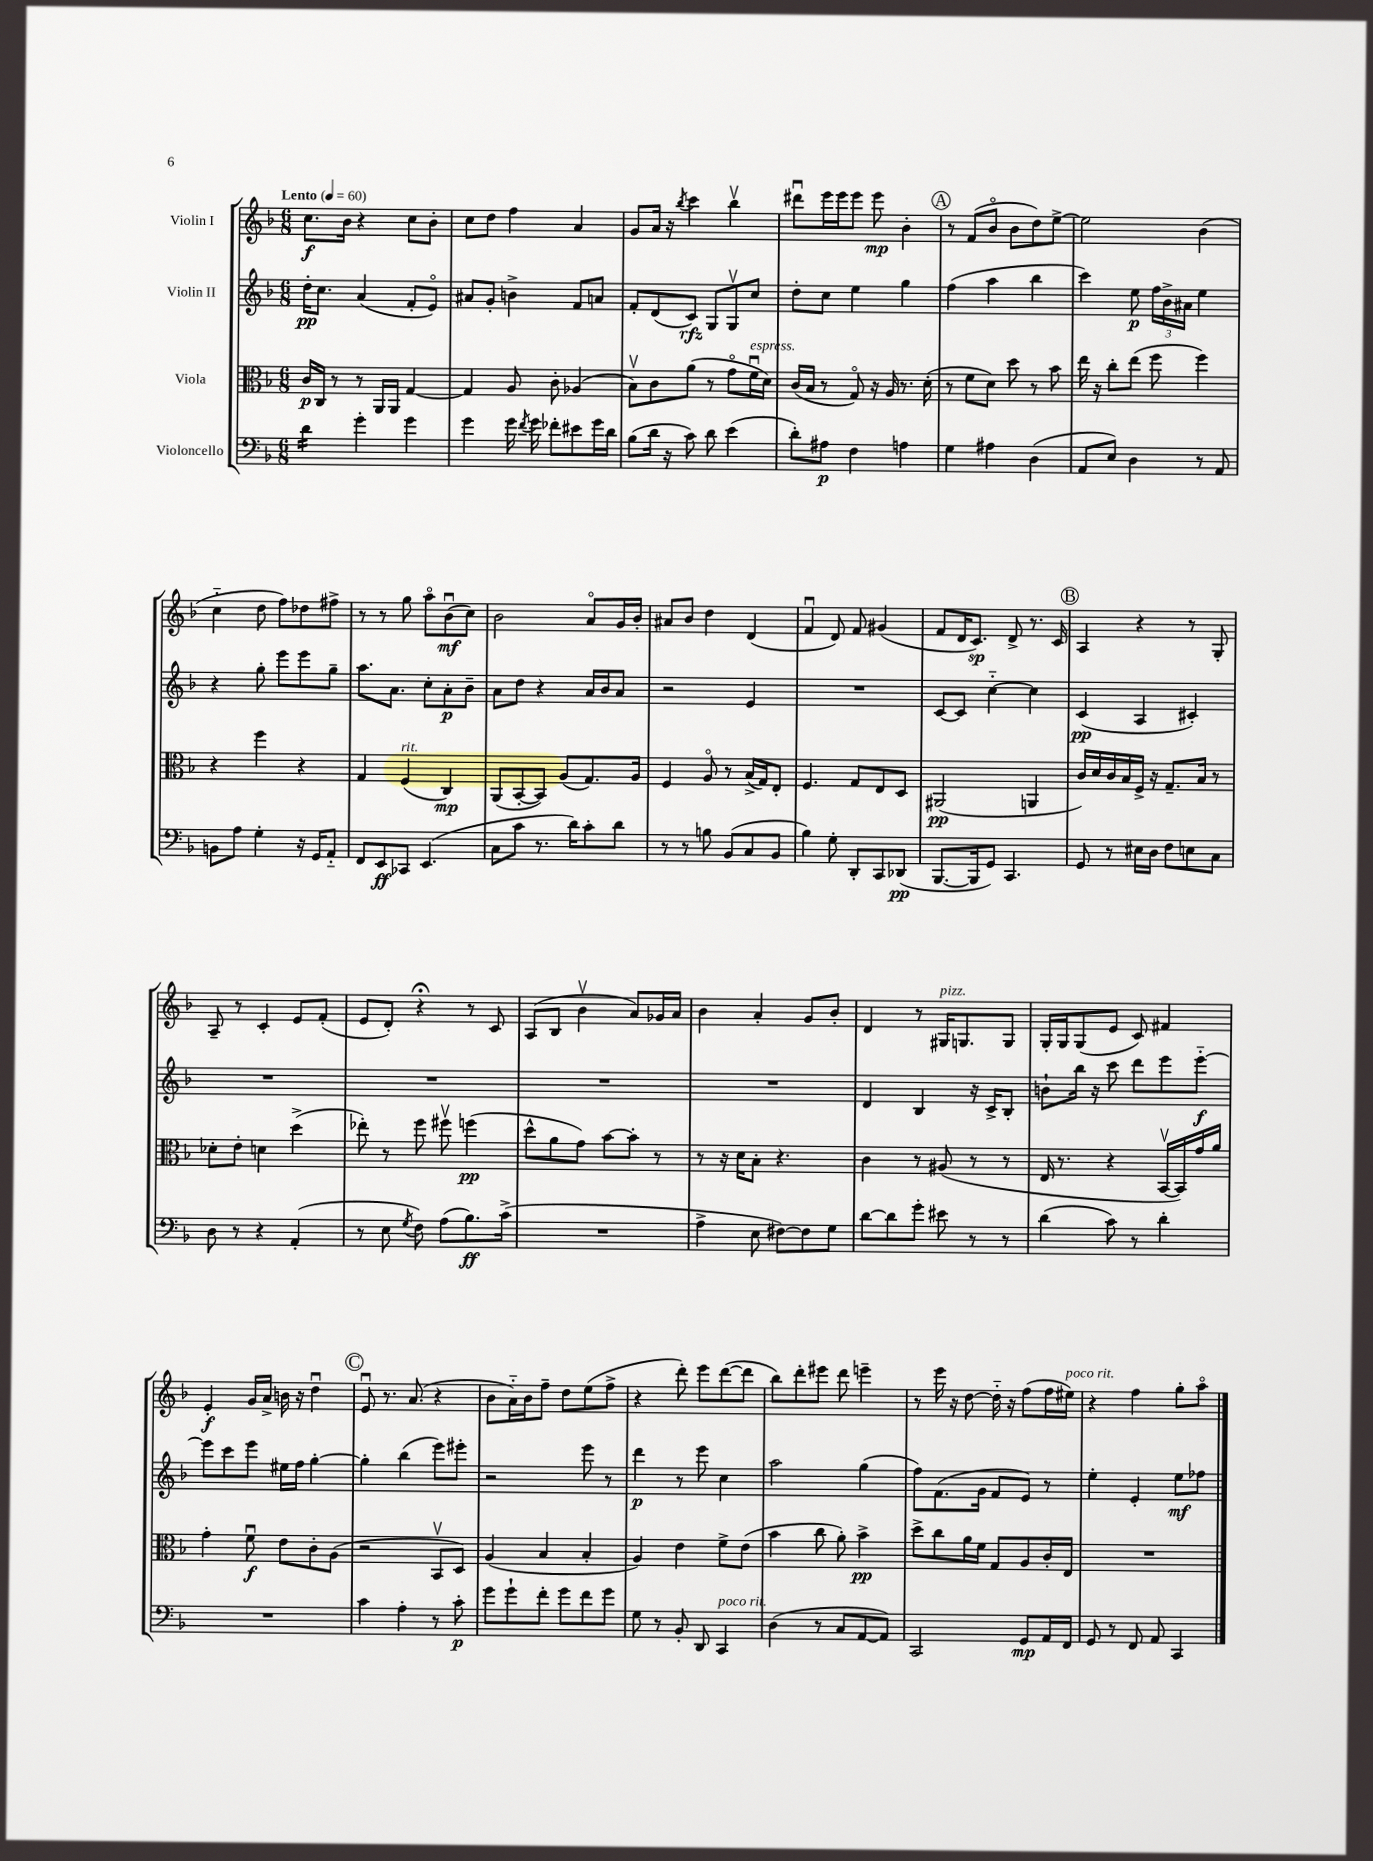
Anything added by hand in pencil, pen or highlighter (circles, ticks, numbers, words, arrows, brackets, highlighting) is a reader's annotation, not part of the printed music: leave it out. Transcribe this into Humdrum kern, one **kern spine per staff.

**kern	**kern	**kern	**kern
*staff4	*staff3	*staff2	*staff1
*clefF4	*clefC3	*clefG2	*clefG2
*k[b-]	*k[b-]	*k[b-]	*k[b-]
*M6/8	*M6/8	*M6/8	*M6/8
*MM60	*MM60	*MM60	*MM60
4d\	16c/LL	16dd'\LK	8.cc\L
.	16C/JJ	8.cc\J	.
.	8r	.	.
.	.	.	16b-\Jk
4g'\	8r	(4a/	4r
.	16AA/LL	.	.
.	16AA/JJ	.	.
4g\	[4G/	8f'/L	8cc\L
.	.	8eo/J)	8b-'\J
=	=	=	=
4g\	4G/]	8a#/L	8cc\L
.	.	8g'/J	8dd\J
16g\	8A/	4b^\	4ff\
8qf/	.	.	.
16g\	.	.	.
8f-'\L	8c'\	.	.
8e#\	(4A-/	8f/L	4a/
16g\L	.	8a/J	.
16d\JJ	.	.	.
=	=	=	=
(8B-\L	8B-v\L)	8f'/L	8g/L
16d\Jk	8c\	(8d/	16a/Jk
16r	.	.	16r
.	.	.	8qbb-/
8c\)	(8a\J	8c/J)	4ccc\
8d\	8r	8G/L	.
(4e\	8go\L	8Gv/	4bb-v\
.	16fu\L	8cc/J	.
.	16d\JJ)	.	.
=	=	=	=
8d'\L)	(16c/LL	8dd'\L	8ddd#u\L
.	16B-/JJ	.	.
8A#\J	8r	8cc\J	16eee\L
.	.	.	16eee\J
4F\	8Go/)	4ee\	8eee\J
.	16r	.	8eee\
.	16A/	.	.
4A\	8.r	4gg\	4b-'\
.	(16d'\	.	.
=	=	=	=
4G\	8r	(4ff\	8r
.	8f\L	.	(8f/L
4A#\	8d\J)	4aa\	8b-o/J
.	8dd\	.	8b-\L
(4D\	8r	4bb-\	8dd\)
.	8b-\	.	[8ee^\J
=	=	=	=
8AA/L	16ee\	4ccc\)	2ee\]
.	16r	.	.
8E/J)	8cc'\L	.	.
4D\	(8ee\J	8ee\	.
.	8ff\	24ff\LL	.
.	.	24b-^\	.
.	.	24a#\JJ	.
8r	4ff\)	4ee\	(4b-\
8AA/	.	.	.
=	=	=	=
8BB\L	4r	4r	4cc'~\
8A\J	.	.	.
4G'\	4ff\	8gg'\	8dd\
.	.	8eee\L	8ff\L)
16r	4r	8eee\	8dd-\
16GG/LK	.	.	.
8AA'~/J	.	8gg~\J	8ff#^\J
=	=	=	=
8FF/L	4G/	8.aa\L	8r
8EE/	.	.	8r
.	.	8.a\J	.
8CC-/J	(4F/	.	8gg\
(4.EE/	.	8cc'\L	8aao\L
.	4C/)	8a'\	(8b-u\
.	.	8b-~\J	8cc\J)
=	=	=	=
8C\L	(8AA/L	8a\L	2b-\
8c\J	[8BB-'/	8dd\J	.
8.r	8BB-/]J)	4r	.
.	(8A/L	.	.
16d\LK)	.	.	.
8c'\	8.G/)	16a/LL	8ao/L
.	.	16b-/J	.
8d\J	.	8a/J	16g/L
.	16A/Jk	.	16b-'/JJ
=	=	=	=
8r	4F/	2r	8a#/L
8r	.	.	8b-/J
8B\	8Ao/	.	4dd\
(8BB-/L	8r	.	.
8C/	(16B-^/LL	4e/	(4d/
.	16G/J)	.	.
8BB-/J	8E'/J	.	.
=	=	=	=
4B-\)	4.F/	2.r	4fu/
8G'\	.	.	8d/)
8DD'/L	8G/L	.	8f/
8CC/	8E/	.	(4g#/
(8DD-/J	8D/J	.	.
=	=	=	=
[8.BBB-/L	(2AA#/	[8c/L	8f/L
.	.	8c/]J	16d/K
16BBB-/]k	.	.	8.c/J)
8GG/J)	.	[4cc'~\	.
4.CC/	.	.	8d^/
.	4AA/	4cc\]	8.r
.	.	.	16c/
=	=	=	=
8GG/	16c/LL)	(4c/	4A/
.	16d/	.	.
8r	16c/	.	.
.	16B-/	.	.
16E#\LL	16F^/JJ	4A/	4r
16D\JJ	16r	.	.
8F\L	8.G~/L	.	.
8E\	.	4c#'/)	8r
.	16B-/Jk	.	.
8C\J	8r	.	8G'/
=	=	=	=
8D\	8d-'\L	2.r	8A~/
8r	8e'\J	.	8r
4r	4d\	.	4c'/
(4AA'/	(4dd^\	.	8e/L
.	.	.	(8f'/J
=	=	=	=
8r	8ee-'\)	2.r	8e/L
8E\	8r	.	8d'/J)
8qG/	.	.	.
8F\)	8ff\	.	4r;
(8A\L	8ff#v\	.	.
8.B-\)	(4ff\	.	8r
.	.	.	8c/
(16c^\Jk	.	.	.
=	=	=	=
2.r	8dd^^\L	2.r	(8A/L
.	8a\	.	8B-/J
.	8g\J)	.	4b-v\
.	[8b-\L	.	.
.	8b-'\]J	.	8a/L)
.	8r	.	16g-/L
.	.	.	16a/JJ
=	=	=	=
4A^\	8r	2.r	4b-\
.	16r	.	.
.	16d\LK	.	.
8E\	8B-'\J	.	4a'/
[8F#\L)	4.r	.	.
8F#\]	.	.	8g/L
8G\J	.	.	8b-'/J
=	=	=	=
[8d\L	4c\	4d/	4d/
8d\]	.	.	.
8g'\J	8r	4B-/	8r
8e#\	(8A#/	.	16G#/LK
.	.	.	8.G/
8r	8r	16r	.
.	.	16c^/LK	.
8r	8r	8B-'/J	8G/J
=	=	=	=
(4d\	16E/	8b`\L	16G'/LL
.	8.r	.	16G/J
.	.	16bb-\Jk	(8G/
.	.	16r	.
8c\)	4r	8ccc\	8e/J
8r	.	8ddd\L	8c/)
4d'\	[16BB-v/LL	8eee\	4f#/
.	16BB-/])	.	.
.	16g/	[8eee'~\J	.
.	16a/JJ	.	.
=	=	=	=
2.r	4g'\	8eee\]L	4e'/
.	.	8ccc\	.
.	8fu\	8eee\J	16g/LL
.	.	.	16a^/JJ
.	8e\L	16ee#\LL	16b\
.	.	16ff\JJ	16r
.	8c'\	[4gg'\	4ddu\
.	(8A\J	.	.
=	=	=	=
4c\	2r	4gg'\]	8eu/
.	.	.	8.r
4A'\	.	(4bb-\	.
.	.	.	(8.a/
8r	8BB-v/L	8eee\L)	4r
8c'\	8D/J)	8eee#'\J	.
=	=	=	=
8g\L	(4A/	2r	8b-\L
8g`\	.	.	16a'~\L)
.	.	.	16b-\J
8f'\J	4B-/	.	8ff~\J
8g\L	.	.	8dd\L
8f\	4B-'/	8eee\	(8ee\
8g\J	.	8r	8ff^\J
=	=	=	=
8G\	4A/)	4ddd\	4r
8r	.	.	.
8BB-'/	4e\	8r	8ddd'\)
8DD/	.	8eee\	8eee\L
4CC/	8f^\L	4cc\	([8ddd\
.	(8e\J	.	8ddd\]J
=	=	=	=
(4D\	4b-\	2aa\	8bb-\L)
.	.	.	8ddd'\
8r	8cc\	.	8eee#\J
8C/L	8a'\)	.	8ddd\
[8AA/	4b-^\	(4gg\	4eee~\
8AA/]J)	.	.	.
=	=	=	=
2CC/	8dd^\L	8ff\L)	8r
.	8cc\	(8.f\	16eee\
.	.	.	16r
.	16a\L	.	[8dd\
.	16f\JJ	16g\Jk	.
.	8G/L	8f/L	16dd'~\]
.	.	.	16r
8GG/L	8A/	8e/J)	(8ff\L
16AA/L	16c'/L	8r	16ff\L
16FF/JJ	16E/JJ	.	16ee#\JJ)
=	=	=	=
8GG/	2.r	4ee'\	4r
8r	.	.	.
8FF/	.	4e'/	4ff\
8AA/	.	.	.
4CC/	.	8ee\L	8gg'\L
.	.	8ff-\J	8aao\J
==	==	==	==
*-	*-	*-	*-
